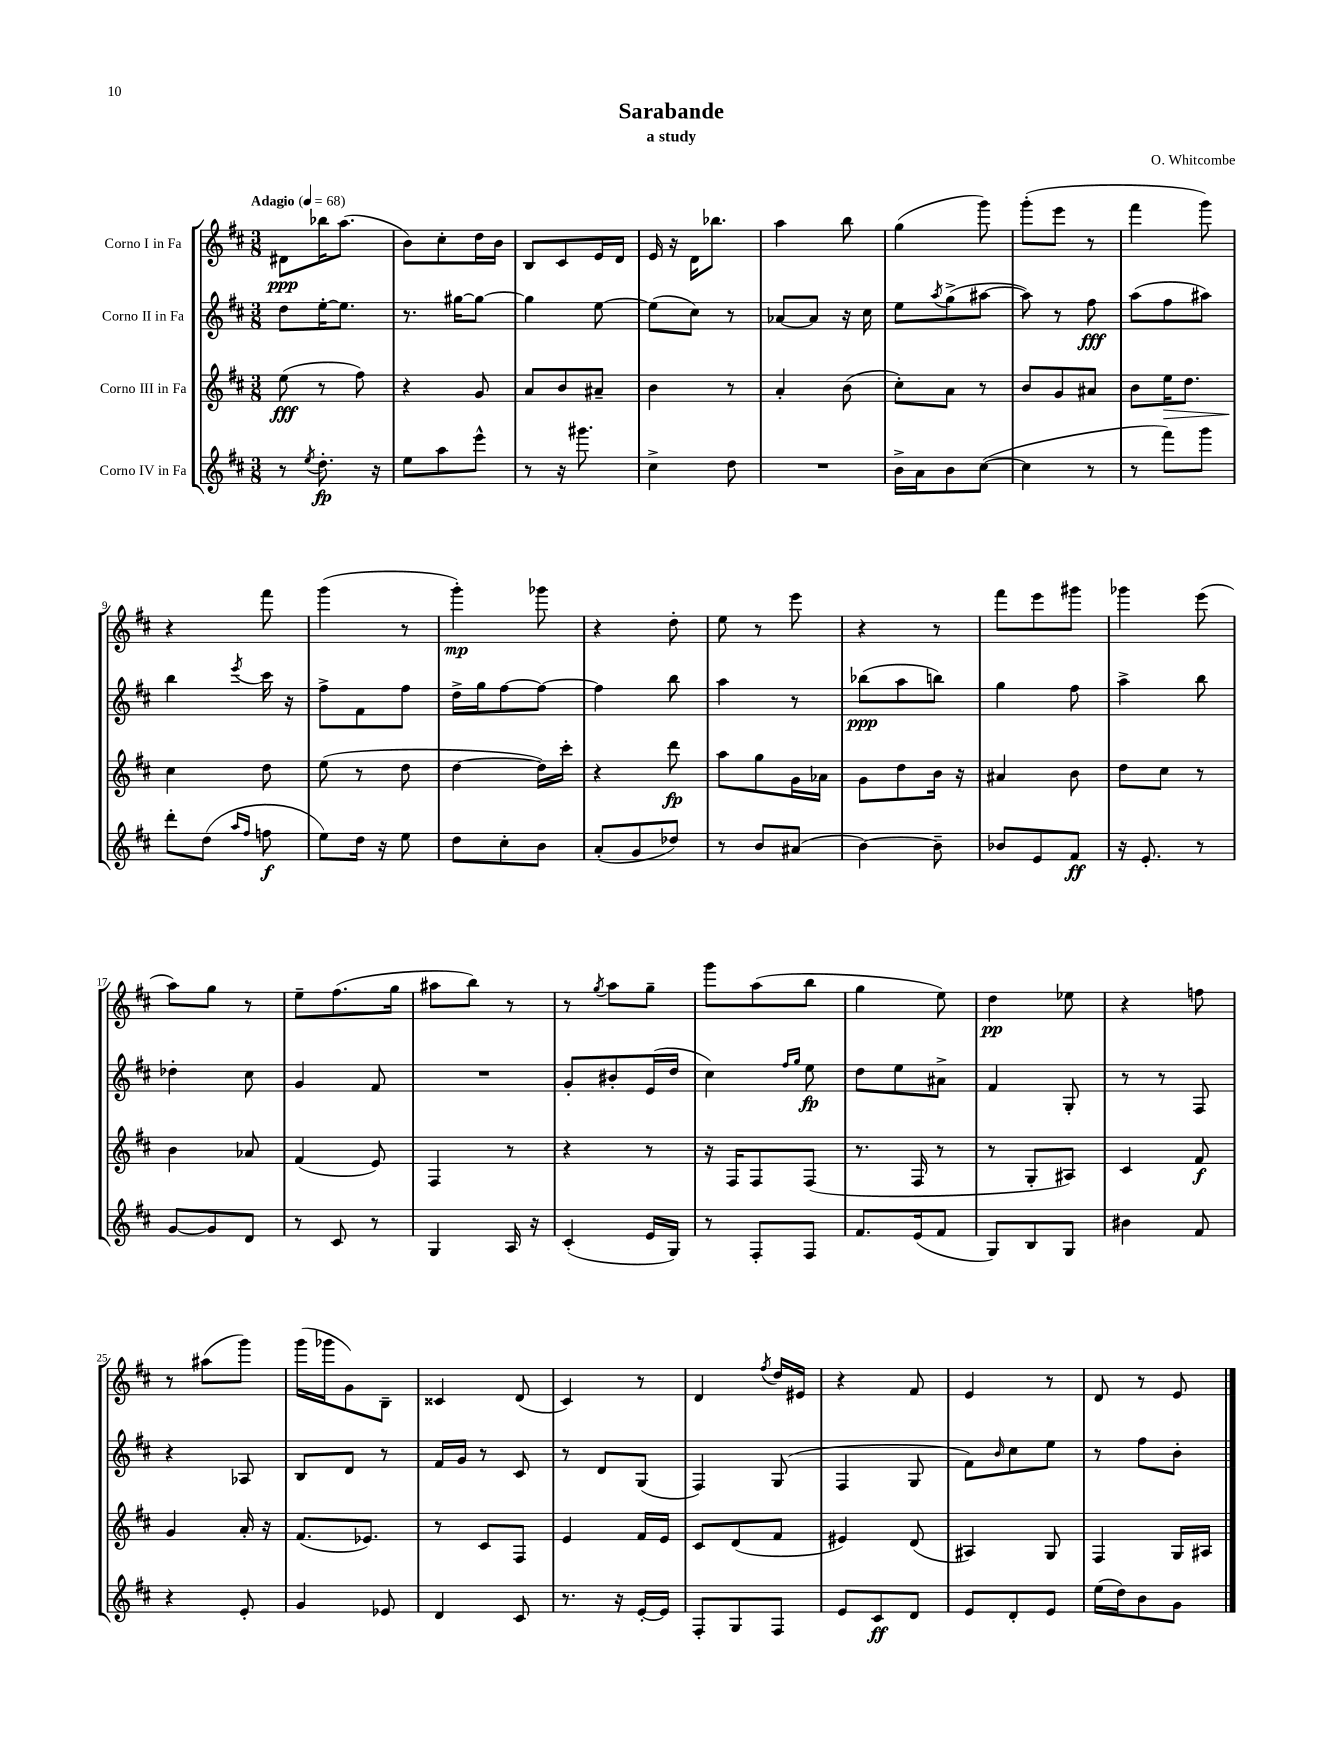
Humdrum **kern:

**kern	**dynam	**kern	**dynam	**kern	**dynam	**kern	**dynam
*part4	*part4	*part3	*part3	*part2	*part2	*part1	*part1
*staff4	*staff4	*staff3	*staff3	*staff2	*staff2	*staff1	*staff1
*I"Corno IV in Fa	*	*I"Corno III in Fa	*	*I"Corno II in Fa	*	*I"Corno I in Fa	*
*clefG2	*	*clefG2	*	*clefG2	*	*clefG2	*
*k[f#c#]	*	*k[f#c#]	*	*k[f#c#]	*	*k[f#c#]	*
*M3/8	*	*M3/8	*	*M3/8	*	*M3/8	*
*MM68	*	*MM68	*	*MM68	*	*MM68	*
=1	=1	=1	=1	=1	=1	=1	=1
!	!	!	!	!	!	!LO:TX:a:B:t=Adagio	!
8r	.	(8ee\	fff	8dd\L	.	8d#X\L	ppp
8qee/	.	.	.	.	.	.	.
8.dd'\	fp	8r	.	[16ee'\K	.	16bb-X\K	.
.	.	.	.	8.ee\J]	.	(8.aa\J	.
.	.	8ff#\)	.	.	.	.	.
16r	.	.	.	.	.	.	.
=2	=2	=2	=2	=2	=2	=2	=2
8ee\L	.	4r	.	8.r	.	8b\L)	.
8aa\	.	.	.	.	.	8cc#'\	.
.	.	.	.	[16gg#X\KL	.	.	.
8eee^^\J	.	8g/	.	8gg#\J_	.	16dd\L	.
.	.	.	.	.	.	16b\JJ	.
=3	=3	=3	=3	=3	=3	=3	=3
8r	.	8a/L	.	4gg#\]	.	8B/L	.
16r	.	8b/	.	.	.	8c#/	.
8.ggg#X\	.	.	.	.	.	.	.
.	.	8a#X~/J	.	[8ee\	.	16e/L	.
.	.	.	.	.	.	16d/JJ	.
=4	=4	=4	=4	=4	=4	=4	=4
4cc#^\	.	4b\	.	(8ee\L]	.	16e/	.
.	.	.	.	.	.	16r	.
.	.	.	.	8cc#\J)	.	16d\KL	.
.	.	.	.	.	.	8.bb-X\J	.
8dd\	.	8r	.	8r	.	.	.
=5	=5	=5	=5	=5	=5	=5	=5
4.r	.	4a'/	.	[8a-X/L	.	4aa\	.
.	.	.	.	8a-/J]	.	.	.
.	.	(8b\	.	16r	.	8bb\	.
.	.	.	.	16cc#\	.	.	.
=6	=6	=6	=6	=6	=6	=6	=6
16b^\LL	.	8cc#'\L)	.	8ee\L	.	(4gg\	.
16a\J	.	.	.	.	.	.	.
.	.	.	.	8qaa/	.	.	.
8b\	.	8a\J	.	(8gg^\	.	.	.
([8cc#\J	.	8r	.	[8aa#X\J	.	8ggg\)	.
=7	=7	=7	=7	=7	=7	=7	=7
4cc#\]	.	8b/L	.	8aa#\])	.	(8ggg'\L	.
.	.	8g/	.	8r	.	8eee\J	.
8r	.	8a#X/J	.	8ff#\	fff	8r	.
=8	=8	=8	=8	=8	=8	=8	=8
8r	.	8b\L	.	(8aa\L	.	4fff#\	.
!	!	!	!LO:HP:b	!	!	!	!
8fff#\L)	.	16ee\K	>	8ff#\	.	.	.
.	.	8.dd\J	.	.	.	.	.
8ggg\J	.	.	.	8aa#X\J)	.	8ggg\)	.
!!LO:LB:g=z
=9	=9	=9	=9	=9	=9	=9	=9
8ddd'\L	.	4cc#\	.	4bb\	.	4r	.
(8dd\J	.	.	.	.	.	.	.
16qqaa/LL	.	.	.	.	.	.	.
16qqff#/JJ	.	.	.	8qeee/	.	.	.
8ffn\	f	8dd\	]	16ccc#\	.	8fff#\	.
.	.	.	.	16r	.	.	.
=10	=10	=10	=10	=10	=10	=10	=10
8ee\L)	.	(8ee\	.	8ff#^\L	.	(4ggg\	.
16dd\Jk	.	8r	.	8f#\	.	.	.
16r	.	.	.	.	.	.	.
8ee\	.	8dd\	.	8ff#\J	.	8r	.
=11	=11	=11	=11	=11	=11	=11	=11
8dd\L	.	[4dd\	.	16dd^\LL	.	4ggg'\)	mp
.	.	.	.	16gg\J	.	.	.
8cc#'\	.	.	.	[8ff#\	.	.	.
8b\J	.	16dd\LL])	.	8ff#\J_	.	8ggg-X\	.
.	.	16ccc#'\JJ	.	.	.	.	.
=12	=12	=12	=12	=12	=12	=12	=12
(8a'/L	.	4r	.	4ff#\]	.	4r	.
8g/	.	.	.	.	.	.	.
8dd-X/J)	.	8ddd\	fp	8bb\	.	8dd'\	.
=13	=13	=13	=13	=13	=13	=13	=13
8r	.	8aa\L	.	4aa\	.	8ee\	.
8b/L	.	8gg\	.	.	.	8r	.
(8a#X/J	.	16g\L	.	8r	.	8eee\	.
.	.	16a-X\JJ	.	.	.	.	.
=14	=14	=14	=14	=14	=14	=14	=14
[4b\)	.	8g\L	.	(8bb-X\L	ppp	4r	.
.	.	8dd\	.	8aa\	.	.	.
8b~\]	.	16b\Jk	.	8bbn\J)	.	8r	.
.	.	16r	.	.	.	.	.
=15	=15	=15	=15	=15	=15	=15	=15
8b-X/L	.	4a#X/	.	4gg\	.	8fff#\L	.
8e/	.	.	.	.	.	8eee\	.
8f#/J	ff	8b\	.	8ff#\	.	8ggg#X\J	.
=16	=16	=16	=16	=16	=16	=16	=16
16r	.	8dd\L	.	4aa^\	.	4ggg-X\	.
8.e'/	.	.	.	.	.	.	.
.	.	8cc#\J	.	.	.	.	.
8r	.	8r	.	8bb\	.	(8eee\	.
!!LO:LB:g=z
=17	=17	=17	=17	=17	=17	=17	=17
[8g/L	.	4b\	.	4dd-X'\	.	8aa\L)	.
8g/]	.	.	.	.	.	8gg\J	.
8d/J	.	8a-X/	.	8cc#\	.	8r	.
=18	=18	=18	=18	=18	=18	=18	=18
8r	.	(4f#/	.	4g/	.	8ee~\L	.
8c#/	.	.	.	.	.	(8.ff#\	.
8r	.	8e/)	.	8f#/	.	.	.
.	.	.	.	.	.	16gg\Jk	.
=19	=19	=19	=19	=19	=19	=19	=19
4G/	.	4F#/	.	4.r	.	8aa#X\L	.
.	.	.	.	.	.	8bb\J)	.
16A/	.	8r	.	.	.	8r	.
16r	.	.	.	.	.	.	.
=20	=20	=20	=20	=20	=20	=20	=20
(4c#'/	.	4r	.	8g'/L	.	8r	.
.	.	.	.	.	.	8qgg/	.
.	.	.	.	8b#X'/	.	8aa\L	.
16e/LL	.	8r	.	(16e/L	.	8gg~\J	.
16G/JJ)	.	.	.	16dd/JJ	.	.	.
=21	=21	=21	=21	=21	=21	=21	=21
8r	.	16r	.	4cc#\)	.	8ggg\L	.
.	.	16F#/KL	.	.	.	.	.
8F#'/L	.	8F#/	.	.	.	(8aa\	.
.	.	.	.	16qqff#/LL	.	.	.
.	.	.	.	16qqgg/JJ	.	.	.
8F#/J	.	(8F#/J	.	8ee\	fp	8bb\J	.
=22	=22	=22	=22	=22	=22	=22	=22
8.f#/L	.	8.r	.	8dd\L	.	4gg\	.
.	.	.	.	8ee\	.	.	.
(16e/k	.	16F#/	.	.	.	.	.
8f#/J	.	8r	.	8a#X^\J	.	8ee\)	.
=23	=23	=23	=23	=23	=23	=23	=23
8G/L)	.	8r	.	4f#/	.	4dd\	pp
8B/	.	8G'/L	.	.	.	.	.
8G/J	.	8A#X/J)	.	8G'/	.	8ee-X\	.
=24	=24	=24	=24	=24	=24	=24	=24
4b#X\	.	4c#/	.	8r	.	4r	.
.	.	.	.	8r	.	.	.
8f#/	.	8f#/	f	8F#/	.	8ffn\	.
!!LO:LB:g=z
=25	=25	=25	=25	=25	=25	=25	=25
4r	.	4g/	.	4r	.	8r	.
.	.	.	.	.	.	(8aa#X\L	.
8e'/	.	16a'/	.	8A-X/	.	8ggg\J)	.
.	.	16r	.	.	.	.	.
=26	=26	=26	=26	=26	=26	=26	=26
4g/	.	(8.f#/L	.	8B/L	.	(16ggg\LL	.
.	.	.	.	.	.	16ggg-X\J	.
.	.	.	.	8d/J	.	8g\)	.
.	.	8.e-X/J)	.	.	.	.	.
8e-X/	.	.	.	8r	.	8B~\J	.
=27	=27	=27	=27	=27	=27	=27	=27
4d/	.	8r	.	16f#/LL	.	4c##X/	.
.	.	.	.	16g/JJ	.	.	.
.	.	8c#/L	.	8r	.	.	.
8c#/	.	8F#/J	.	8c#/	.	(8d/	.
=28	=28	=28	=28	=28	=28	=28	=28
8.r	.	4e/	.	8r	.	4c#/)	.
.	.	.	.	8d/L	.	.	.
16r	.	.	.	.	.	.	.
[16e'/LL	.	16f#/LL	.	(8G/J	.	8r	.
16e/JJ]	.	16e/JJ	.	.	.	.	.
=29	=29	=29	=29	=29	=29	=29	=29
8F#'/L	.	8c#/L	.	4F#/)	.	4d/	.
8G/	.	(8d/	.	.	.	.	.
.	.	.	.	.	.	8qff#/	.
8F#/J	.	8f#/J	.	(8G/	.	16dd/LL	.
.	.	.	.	.	.	16e#X/JJ	.
=30	=30	=30	=30	=30	=30	=30	=30
8e/L	.	4e#X/)	.	4F#/	.	4r	.
8c#/	ff	.	.	.	.	.	.
8d/J	.	(8d/	.	8G/	.	8f#/	.
=31	=31	=31	=31	=31	=31	=31	=31
8e/L	.	4A#X/)	.	8f#\L)	.	4e/	.
.	.	.	.	16qqb/	.	.	.
8d'/	.	.	.	8cc#\	.	.	.
8e/J	.	8G/	.	8ee\J	.	8r	.
=32	=32	=32	=32	=32	=32	=32	=32
(16ee\LL	.	4F#/	.	8r	.	8d/	.
16dd\J)	.	.	.	.	.	.	.
8b\	.	.	.	8ff#\L	.	8r	.
8g\J	.	16G/LL	.	8b'\J	.	8e/	.
.	.	16A#X/JJ	.	.	.	.	.
==	==	==	==	==	==	==	==
*-	*-	*-	*-	*-	*-	*-	*-
